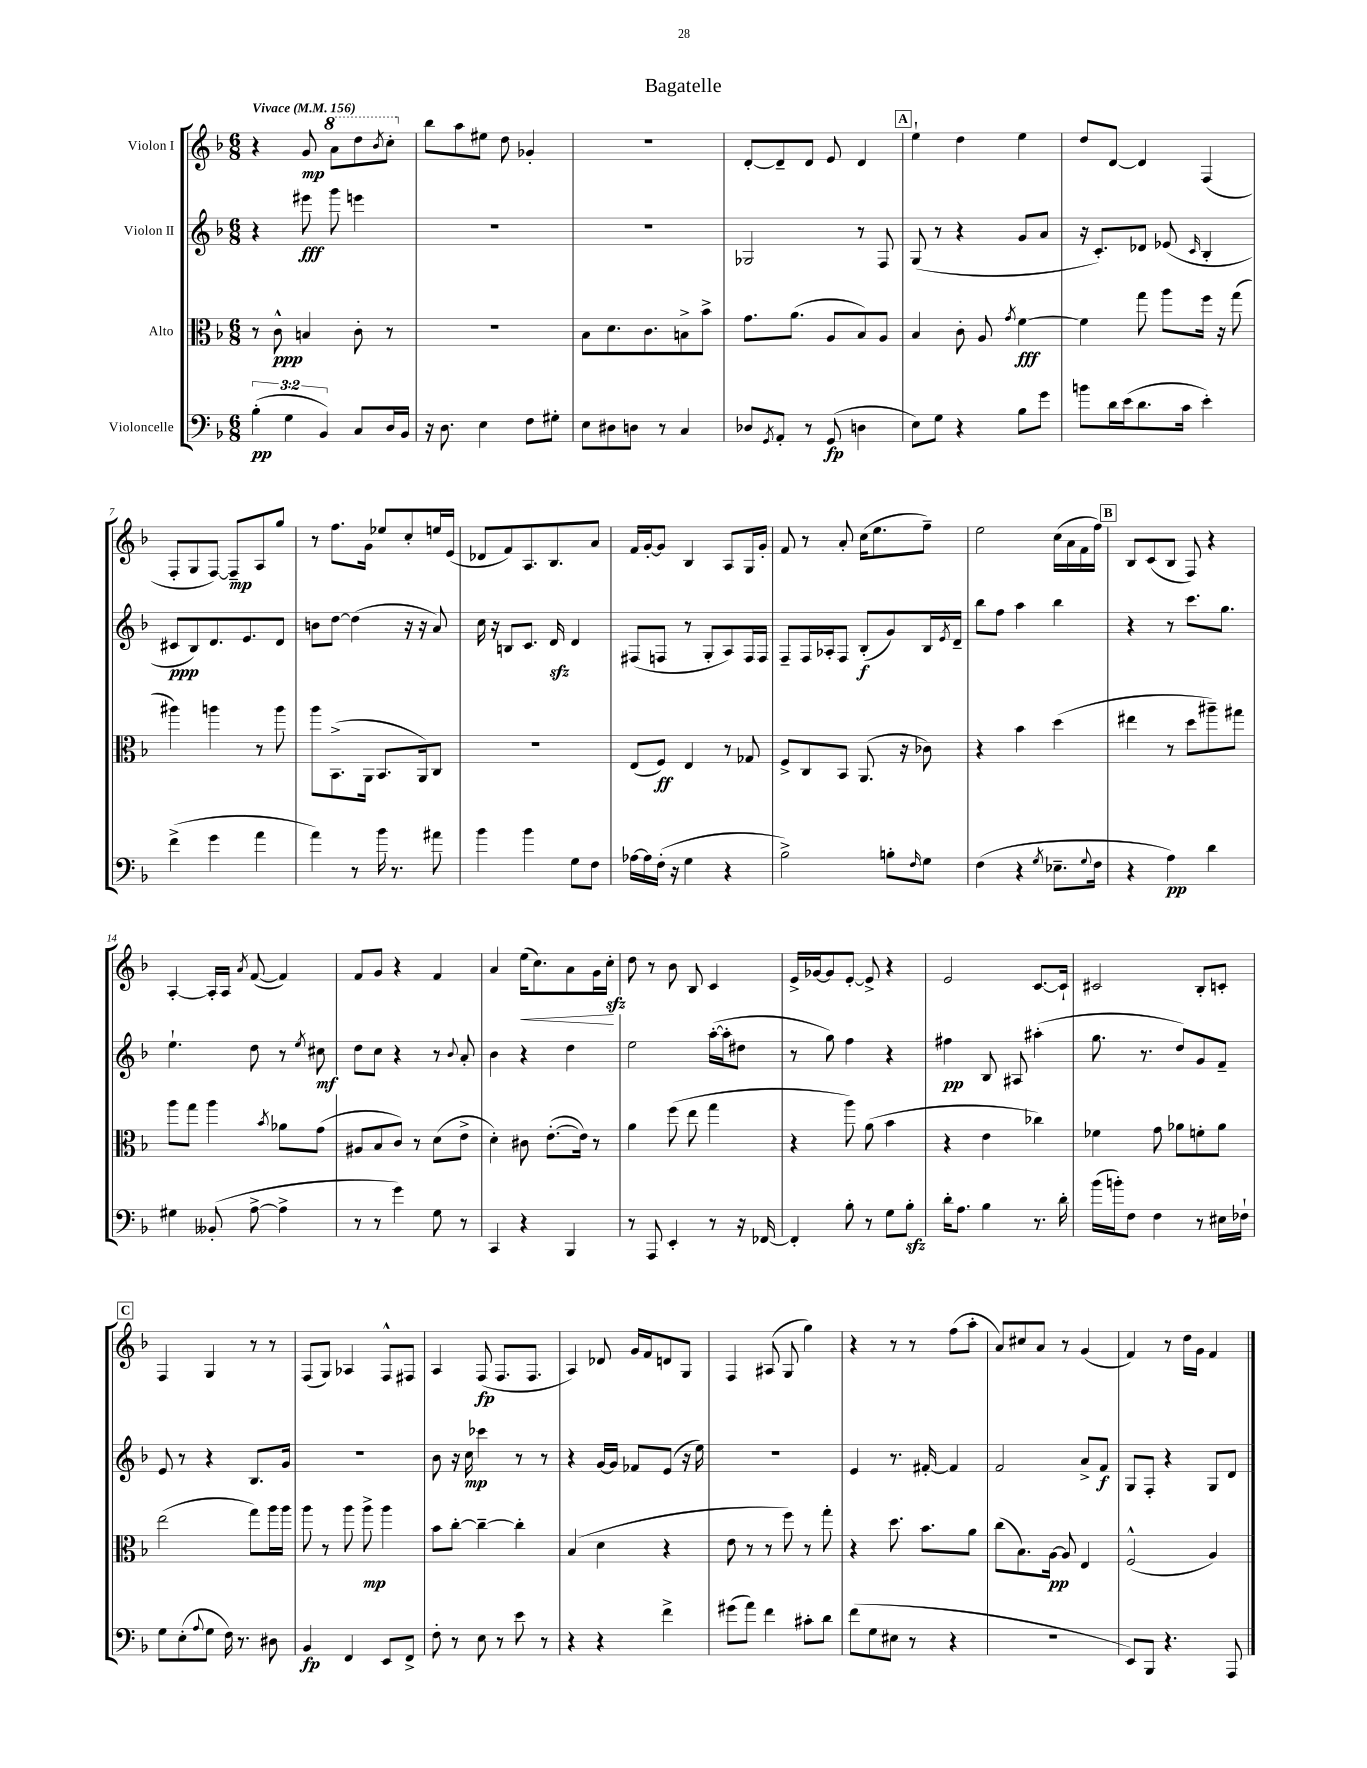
\header { title = "Bagatelle" }
<<
\new StaffGroup <<
\new Staff = "s0" \with { instrumentName = "Violon I" } {
    \clef treble \key f \major \numericTimeSignature \time 6/8 \tempo "Vivace" 4 = 156
    r4 g'8\mp \ottava #1 a''8 d'''8 \acciaccatura { bes''8 } c'''8-. \ottava #0 |
    bes''8 a''8 eis''8 d''8 ges'4-. |
    R2. |
    d'8~-. d'8-- d'8 e'8 d'4 |
    \mark \markup { \box "A" } e''4-! d''4 e''4 |
    d''8 d'8~ d'4 f4( |
    f8-. g8 f8~) f8--\mp a8 g''8 |
    r8 f''8. g'16 ees''8 c''8-. e''16 e'16( |
    des'8 f'8) a8. bes8. a'8 |
    f'16 g'16~-. g'8 bes4 a8 g16 g'16-. |
    f'8 r8 a'8-. c''16( e''8. f''8--) |
    e''2 c''16( a'16 f'16 f''16) |
    \mark \markup { \box "B" } bes8 c'8( bes8 f8) r4 |
    a4~-. a16-. a16 \acciaccatura { a'8 } f'8~( f'4) |
    f'8 g'8 r4 f'4 |
    a'4 e''16\<( c''8.) a'8 g'16 c''16-.\sfz\! |
    d''8 r8 bes'8 bes8 c'4 |
    e'16-> ges'16~ ges'8 e'8~-. e'8-> r4 |
    e'2 c'8.~ c'16-! |
    cis'2 bes8-. c'8-. |
    \mark \markup { \box "C" } f4 g4 r8 r8 |
    f8( g8) aes4 f8-^ fis8 |
    a4 f8\fp( f8. f8. |
    a4) des'8 g'16 f'16 d'8 g8 |
    f4 ais8( g8 g''4) |
    r4 r8 r8 f''8( a''8-. |
    a'8) cis''8 a'8 r8 g'4( |
    f'4) r8 d''16 g'16 f'4 \bar "|." |
}
\new Staff = "s1" \with { instrumentName = "Violon II" } {
    \clef treble \key f \major \numericTimeSignature \time 6/8
    r4 eis'''8\fff g'''8 e'''4 |
    R2. |
    R2. |
    ges2 r8 f8 |
    \mark \markup { \box "A" } g8( r8 r4 g'8 a'8 |
    r16 c'8.-.) des'8 ees'8( \grace { c'16 } bes4-. |
    cis'8\ppp bes8) d'8. e'8. d'8 |
    b'8 d''8~ d''4( r16 r16 a'8) |
    c''16 r16 b8 c'8. d'16\sfz d'4 |
    fis8( f8 r8 g8-. a8) f16 f16 |
    f8-- f16 aes16-. f8 bes8-.\f( g'8) bes16 \acciaccatura { e'8 } d'16-- |
    bes''8 f''8 a''4 bes''4 |
    \mark \markup { \box "B" } r4 r8 c'''8. g''8. |
    e''4.-! d''8 r8 \acciaccatura { e''8 } cis''8\mf |
    d''8 c''8 r4 r8 \appoggiatura { bes'8 } a'8-. |
    bes'4 r4 d''4 |
    e''2 a''16~-.( a''16-. dis''8 |
    r8 g''8) f''4 r4 |
    fis''4\pp bes8 ais8 ais''4-.( |
    g''8. r8. d''8) g'8 f'8-- |
    \mark \markup { \box "C" } e'8 r8 r4 bes8. g'16 |
    R2. |
    bes'8 r16 c''16\mp ces'''4 r8 r8 |
    r4 g'16~ g'16 fes'8 e'8( r16 e''16) |
    R2. |
    e'4 r8. fis'16~-. fis'4 |
    f'2 a'8-> f'8\f |
    g8 f8-. r4 g8 d'8 \bar "|." |
}
\new Staff = "s2" \with { instrumentName = "Alto" } {
    \clef alto \key f \major \numericTimeSignature \time 6/8
    r8 c'8-^\ppp b4 c'8-. r8 |
    R2. |
    bes8 d'8. c'8. b8-> bes'8-> |
    g'8. a'8.( a8 bes8) a8 |
    \mark \markup { \box "A" } bes4 c'8-. a8 \acciaccatura { g'8 } f'4~\fff |
    f'4 g''8 a''8 f''16 r16 g''8( |
    ais''4) a''4 r8 a''8 |
    a''8 bes,8.->( a,16 bes,8. a,16) c8 |
    R2. |
    e8( f8\ff) e4 r8 ges8 |
    f8-> c8 bes,8 a,8.( r16 ces'8) |
    r4 bes'4 d''4( |
    \mark \markup { \box "B" } eis''4 r8 d''8 ais''8--) gis''8 |
    a''8 g''8 a''4 \acciaccatura { bes'8 } aes'8 g'8( |
    ais8 bes8 c'8) r8 d'8( e'8-> |
    d'4-.) cis'8 e'8.~-.( e'16) r8 |
    a'4 f''8( e''8 g''4 |
    r4 a''8) a'8( bes'4 |
    r4 e'4 ces''4) |
    fes'4 g'8 aes'8 f'8-. aes'8 |
    \mark \markup { \box "C" } e''2( g''8) a''16 a''16 |
    a''8 r8 a''8 a''8->\mp a''4 |
    bes'8 c''8~-. c''4~-- c''4-. |
    bes4( d'4 r4 |
    e'8 r8 r8 f''8) r8 g''8-. |
    r4 d''8. bes'8. a'8 |
    c''8( bes8.) a16~\pp a8 e4 |
    f2-^( a4) \bar "|." |
}
\new Staff = "s3" \with { instrumentName = "Violoncelle" } {
    \clef bass \key f \major \numericTimeSignature \time 6/8 \override Staff.TupletNumber.text = #tuplet-number::calc-fraction-text
    \tuplet 3/2 { bes4-.\pp( g4 bes,4) } c8 d16 bes,16 |
    r16 d8. e4 f8 gis8-. |
    e8 dis8 d8 r8 c4 |
    des8 \acciaccatura { g,8 } a,8-. r8 g,8\fp( d4 |
    \mark \markup { \box "A" } e8) g8 r4 bes8 g'8 |
    b'8 d'16 e'16( d'8. c'16 e'4-.) |
    f'4->( g'4 a'4 |
    a'4) r8 bes'16 r8. ais'8 |
    bes'4 bes'4 g8 f8 |
    aes16~ aes16 f16-.( r16 g4 r4 |
    bes2->) b8-. \grace { f16 } g8 |
    f4( r4 \acciaccatura { g8 } ees8.-- \appoggiatura { g8 } f16 |
    \mark \markup { \box "B" } r4 a4\pp) d'4 |
    gis4 beses,8-.( a8~-> a4-> |
    r8 r8 g'4) g8 r8 |
    c,4 r4 bes,,4 |
    r8 a,,8 e,4-. r8 r16 fes,16~ |
    fes,4-. bes8-. r8 g8 bes8-.\sfz |
    d'16-. a8. bes4 r8. d'16-. |
    bes'16( b'16-.) f8 f4 r8 eis16 fes16-! |
    \mark \markup { \box "C" } g8 e8-.( \appoggiatura { a8 } g8 f16) r8. dis8 |
    bes,4\fp f,4 e,8 f,8-> |
    f8-. r8 e8 r8 e'8 r8 |
    r4 r4 f'4-> |
    gis'8( a'8) f'4 cis'8-. d'8 |
    f'8( g8 eis8 r8 r4 |
    R2. |
    e,8) bes,,8 r4. a,,8 \bar "|." |
}
>>
>>
